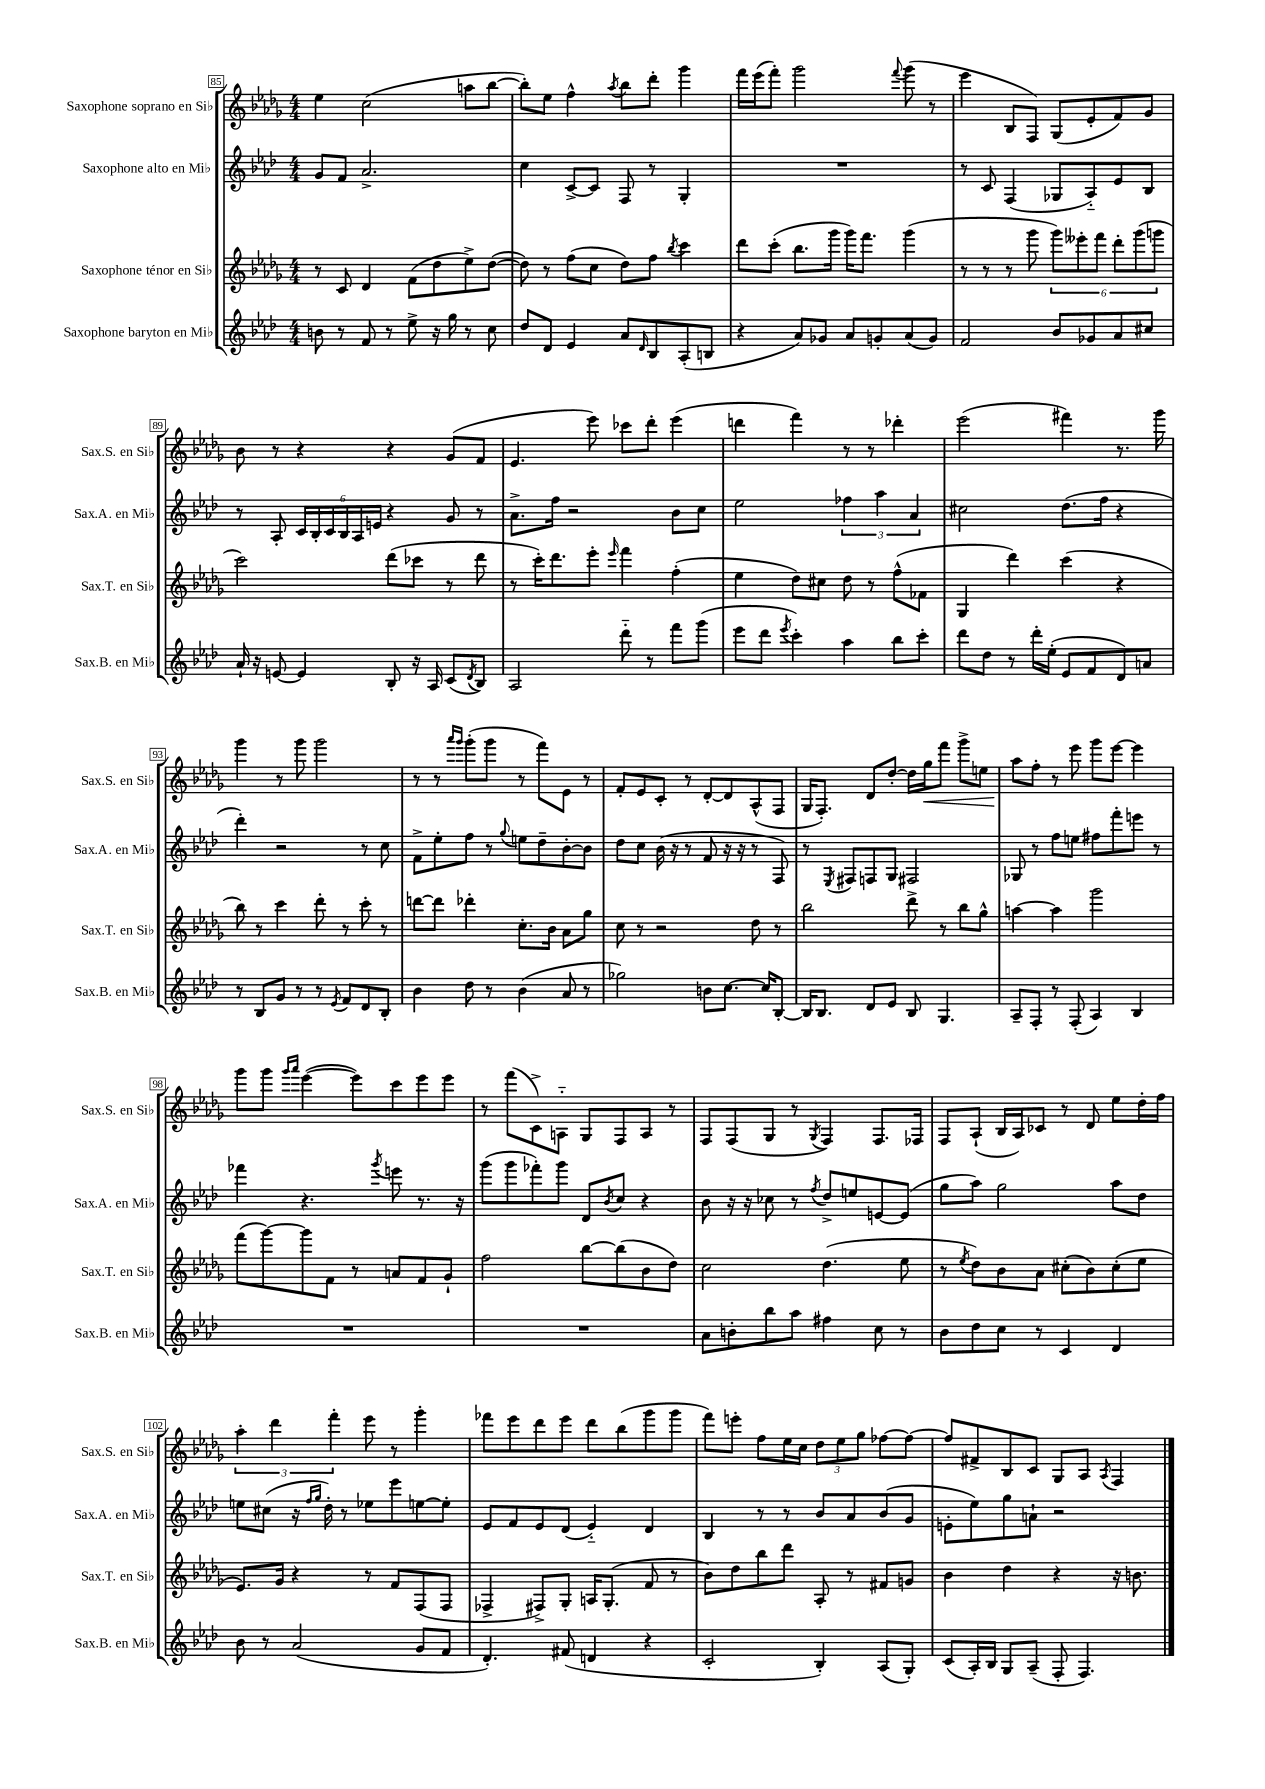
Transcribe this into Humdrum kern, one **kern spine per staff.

**kern	**kern	**kern	**kern	**dynam
*part4	*part3	*part2	*part1	*part1
*staff4	*staff3	*staff2	*staff1	*staff1
*I"Saxophone baryton en Mi♭	*I"Saxophone ténor en Si♭	*I"Saxophone alto en Mi♭	*I"Saxophone soprano en Si♭	*
*I'Sax.B. en Mi♭	*I'Sax.T. en Si♭	*I'Sax.A. en Mi♭	*I'Sax.S. en Si♭	*
*clefG2	*clefG2	*clefG2	*clefG2	*
*k[b-e-a-d-]	*k[b-e-a-d-g-]	*k[b-e-a-d-]	*k[b-e-a-d-g-]	*
*M4/4	*M4/4	*M4/4	*M4/4	*
=85	=85	=85	=85	=85
8bn\	8r	8g/L	4ee-\	.
8r	8c/	8f/J	.	.
8f/	4d-/	2.a-^/	(2cc\	.
8r	.	.	.	.
8ee-^\	(8f\L	.	.	.
16r	8dd-\	.	.	.
16gg\	.	.	.	.
8r	8ee-^\)	.	8aan\L	.
8cc\	([8dd-\J	.	[8bb-\J	.
=86	=86	=86	=86	=86
8dd-/L	8dd-\])	4cc\	8bb-'\L])	.
8d-/J	8r	.	8ee-\J	.
4e-/	(8ff\L	[8c^/L	4ff^^\	.
.	8cc\J	8c/J]	.	.
.	.	.	8qaa-/	.
8a-/L	8dd-\L)	8F/	8bb-\L	.
16qqd-/	.	.	.	.
8B-/	8ff\J	8r	8ddd-'\J	.
.	8qbb-/	.	.	.
(8A-'/	4ccc\	4G'/	4ggg-\	.
8Bn/J	.	.	.	.
=87	=87	=87	=87	=87
4r	8ddd-\L	1r	16fff\LL	.
.	.	.	(16eee-\J	.
.	(8ccc'\J	.	8fff'\J)	.
8a-/L)	8.bb-\L	.	2ggg-\	.
8g-X/J	.	.	.	.
.	16ggg-\Jk	.	.	.
8a-/L	16ggg-\KL)	.	.	.
.	8.fff\J	.	.	.
8gn'/	.	.	.	.
.	.	.	8qqfff/	.
(8a-/	(4ggg-\	.	(8ggg-\	.
8g/J)	.	.	8r	.
=88	=88	=88	=88	=88
2f/	8r	8r	4eee-\	.
.	8r	8c/	.	.
.	8r	(4F/	8B-/L	.
.	8ggg-\	.	8F/J)	.
8b-/L	12ggg-\L)	8G-X/L	(8G-/L	.
.	12eee--X'\	.	.	.
8g-X/	.	8A-/)	8e-'/	.
.	12fff\J	.	.	.
8a-/	12ddd-'\L	8e-/	8f/)	.
.	(12ggg-\	.	.	.
8cc#X/J	.	8B-/J	8g-/J	.
.	12gggn\J	.	.	.
!!LO:LB:g=z
=89	=89	=89	=89	=89
16a-`/	2ccc\)	8r	8b-\	.
16r	.	.	.	.
[8en/	.	8A-'/	8r	.
4e/]	.	24c/LL	4r	.
.	.	24B-'/	.	.
.	.	24c/	.	.
.	.	24B-/	.	.
.	.	24A-/	.	.
.	.	24en/JJ	.	.
8B-'/	(8ddd-\L	4r	4r	.
16r	8ccc-X\J	.	.	.
16A-/	.	.	.	.
(8c/L	8r	8g/	(8g-/L	.
8qd-/	.	.	.	.
8B-/J)	8ddd-\	8r	8f/J	.
=90	=90	=90	=90	=90
2A-/	8r	8.a-^\L	4.e-/	.
.	16ccc'\KL)	.	.	.
.	8.ddd-\	16ff\Jk	.	.
.	.	2r	.	.
.	8eee-'\J	.	8eee-\)	.
.	16qqeee-/	.	.	.
8ddd-\	4fff\	.	8ccc-X\L	.
8r	.	.	8ddd-'\J	.
8fff\L	(4ff'\	8b-\L	(4eee-\	.
(8ggg\J	.	8cc\J	.	.
=91	=91	=91	=91	=91
8eee-\L	4ee-\	2ee-\	4dddn\	.
8ddd-\J	.	.	.	.
8qeee-/	.	.	.	.
4ccc'\)	8dd-\L)	.	4fff\)	.
.	8cc#X\J	.	.	.
4aa-\	8dd-\	6ff-X\	8r	.
.	8r	.	8r	.
.	.	6aa-\	.	.
8bb-\L	(8ff^^\L	.	4ddd-X'\	.
.	.	6a-/	.	.
8ccc'\J	8f-X\J	.	.	.
=92	=92	=92	=92	=92
8ddd-\L	4G-/	2cc#X\	(2eee-\	.
8dd-\J	.	.	.	.
8r	4ddd-\)	.	.	.
16ddd-'\LL	.	.	.	.
(16ee-'\JJ	.	.	.	.
8e-/L	(4ccc\	(8.dd-\L	4fff#X\)	.
8f/	.	.	.	.
.	.	16ff\Jk	.	.
8d-/)	4r	4r	8.r	.
8an/J	.	.	.	.
.	.	.	16ggg-\	.
!!LO:LB:g=z
=93	=93	=93	=93	=93
8r	8bb-\)	4ddd-'\)	4ggg-\	.
8B-/L	8r	.	.	.
8g/J	4ccc\	2r	8r	.
8r	.	.	8ggg-\	.
8r	8ddd-'\	.	2ggg-\	.
8qe-/	.	.	.	.
8f/L	8r	.	.	.
8d-/	8ccc'\	8r	.	.
8B-'/J	8r	8cc\	.	.
=94	=94	=94	=94	=94
4b-\	[8dddn\L	8f^\L	8r	.
.	8ddd\J]	8ee-'\	8r	.
.	.	.	16qqaaa-/LL	.
.	.	.	16qqggg-/JJ	.
8dd-\	4ddd-X'\	8ff\J	(8ggg-'\L	.
8r	.	8r	8ggg-\J	.
.	.	8qqgg/	.	.
(4b-\	8.cc'\L	8een\L	8r	.
.	.	8dd-~\	8fff\L)	.
.	16b-\Jk	.	.	.
8a-/	8a-\L	[8b-'\	8e-\J	.
8r	8gg-\J	8b-\J]	8r	.
=95	=95	=95	=95	=95
2gg-X\)	8cc\	8dd-\L	8f'/L	.
.	8r	8cc\J	8e-/	.
.	2r	(16b-\	8c'/J	.
.	.	16r	.	.
.	.	8r	8r	.
8bn\L	.	8f/	[8d-'/L	.
[8.cc\J	.	16r	8d-/]	.
.	.	16r	.	.
.	8dd-\	8r	(8A-^^/	.
16cc/KL]	.	.	.	.
[8B-'/J	8r	8F/)	8F/J	.
=96	=96	=96	=96	=96
16B-/KL]	2bb-\	8r	16G-/KL	.
8.B-/J	.	.	8.F'/J)	.
.	.	8qE-/	.	.
.	.	8F#X/L	.	.
8d-/L	.	8Fn/	8d-/L	.
8e-/J	.	8G/J	[8dd-'/J	.
8B-/	8ddd-^\	2F#X/	16dd-\LL]	.
!	!	!	!	!LO:HP:b
.	.	.	16gg-\J	<
4.G/	8r	.	8fff\J	.
.	8bb-\L	.	8ggg-^\L	.
.	8gg-^^\J	.	8een\J	.
=97	=97	=97	=97	=97
8A-~/L	[4aan\	8G-X/	8aa-\L	.
8F'/J	.	8r	8ff'\J	[
8r	4aa\]	8ff\L	8r	.
(8F'/	.	8een\J	8eee-\	.
4A-/)	2ggg-\	8ff#X\L	8ggg-\L	.
.	.	8fff'\	[8eee-\J	.
4B-/	.	8eeen\J	4eee-\]	.
.	.	8r	.	.
!!LO:LB:g=z
=98	=98	=98	=98	=98
1r	(8fff\L	4fff-X\	8ggg-\L	.
.	[8ggg-\)	.	8ggg-\J	.
.	.	.	16qqggg-/LL	.
.	.	.	16qqaaa-/JJ	.
.	8ggg-\]	4.r	([4eee-\	.
.	8f\J	.	.	.
.	8r	.	8eee-\L])	.
.	.	8qggg/	.	.
.	8an/L	8eeen\	8ccc\	.
.	8f/	8.r	8eee-\	.
.	8g-`/J	.	8eee-\J	.
.	.	16r	.	.
=99	=99	=99	=99	=99
1r	2ff\	(8ggg\L	8r	.
.	.	8ggg\	(8fff\L	.
.	.	8fff-X'\)	8c^\)	.
.	.	8ggg\J	8An\J	.
.	[8bb-\L	8d-/L	8G-/L	.
.	.	8qb-/	.	.
.	(8bb-\]	8cc/J	8F/	.
.	8b-\	4r	8A/J	.
.	8dd-\J)	.	8r	.
=100	=100	=100	=100	=100
8a-\L	2cc\	8b-\	8F/L	.
8bn'\	.	16r	(8F/	.
.	.	16r	.	.
8bb-\	.	8cc-X\	8G-/J	.
8aa-\J	.	8r	8r	.
.	.	8qff/	8qG-/	.
4ff#X\	(4.dd-\	8dd-^/L	4F/)	.
.	.	8een/	.	.
8cc\	.	[8en/	8.F/L	.
8r	8ee-\	(8e/J]	.	.
.	.	.	16F-X/Jk	.
=101	=101	=101	=101	=101
8b-\L	8r	8gg\L	8F/L	.
.	8qee-/	.	.	.
8dd-\	8dd-\L)	8aa-\J)	(8A-`/J	.
8cc\J	8b-\	2gg\	16B-/LL	.
.	.	.	16A-/J)	.
8r	8a-\J	.	8c-X/J	.
4c/	(8cc#X'\L	.	8r	.
.	8b-\)	.	8d-/	.
4d-/	(8cc#'\	8aa-\L	8ee-\L	.
.	8ee-\J	8dd-\J	16dd-'\L	.
.	.	.	16ff\JJ	.
!!LO:LB:g=z
=102	=102	=102	=102	=102
8b-\	8.e-/L)	8een\L	6aa-'\	.
8r	.	(8cc#X\J	.	.
.	.	.	6ddd-\	.
.	16g-/Jk	.	.	.
(2a-/	4r	16r	.	.
.	.	16qqff/LL	.	.
.	.	16qqgg/JJ	.	.
.	.	16dd-'\)	.	.
.	.	.	6fff'\	.
.	.	8r	.	.
.	8r	8ee-X\L	8eee-\	.
.	8f/L	8eee-\	8r	.
8g/L	(8F/	[8een\	4ggg-'\	.
8f/J	8F/J	8ee'\J]	.	.
=103	=103	=103	=103	=103
4.d-'/)	4F-X^/	8e-/L	8fff-X\L	.
.	.	8f/	8eee-\	.
.	8F#X^/L)	8e-/	8ddd-\	.
(8f#X/	8G-'/J	(8d-/J	8eee-\J	.
4dn/	16An/KL	4e-/)	8ddd-\L	.
.	(8.G-'/J	.	.	.
.	.	.	(8bb-\	.
4r	8f/	4d-/	8ggg-\	.
.	8r	.	8ggg-\J	.
=104	=104	=104	=104	=104
2c'/	8b-\L)	4B-/	8fff\L)	.
.	8dd-\	.	8eeen'\J	.
.	8bb-\	8r	8ff\L	.
.	8ddd-\J	8r	16ee-\L	.
.	.	.	16cc\JJ	.
4B-'/)	8A-'/	8b-/L	12dd-\L	.
.	.	.	12ee-\	.
.	8r	8a-/	.	.
.	.	.	12gg-\J	.
(8A-/L	8f#X/L	(8b-/	[8ff-X\L	.
8G'/J)	8gn/J	8g/J	8ff-\J_	.
=105	=105	=105	=105	=105
(8c/L	4b-\	8en'\L	8ff-/L]	.
16A-'/L)	.	8ee-\)	8f#X^/	.
16B-/JJ	.	.	.	.
8G/L	4dd-\	8gg\	8B-/	.
(8A-~/J	.	8an`\J	8c/J	.
8F'/	4r	2r	8G-/L	.
4.F/)	.	.	8A-/J	.
.	.	.	8qA-/	.
.	16r	.	4F/	.
.	8.bn\	.	.	.
==	==	==	==	==
*-	*-	*-	*-	*-
